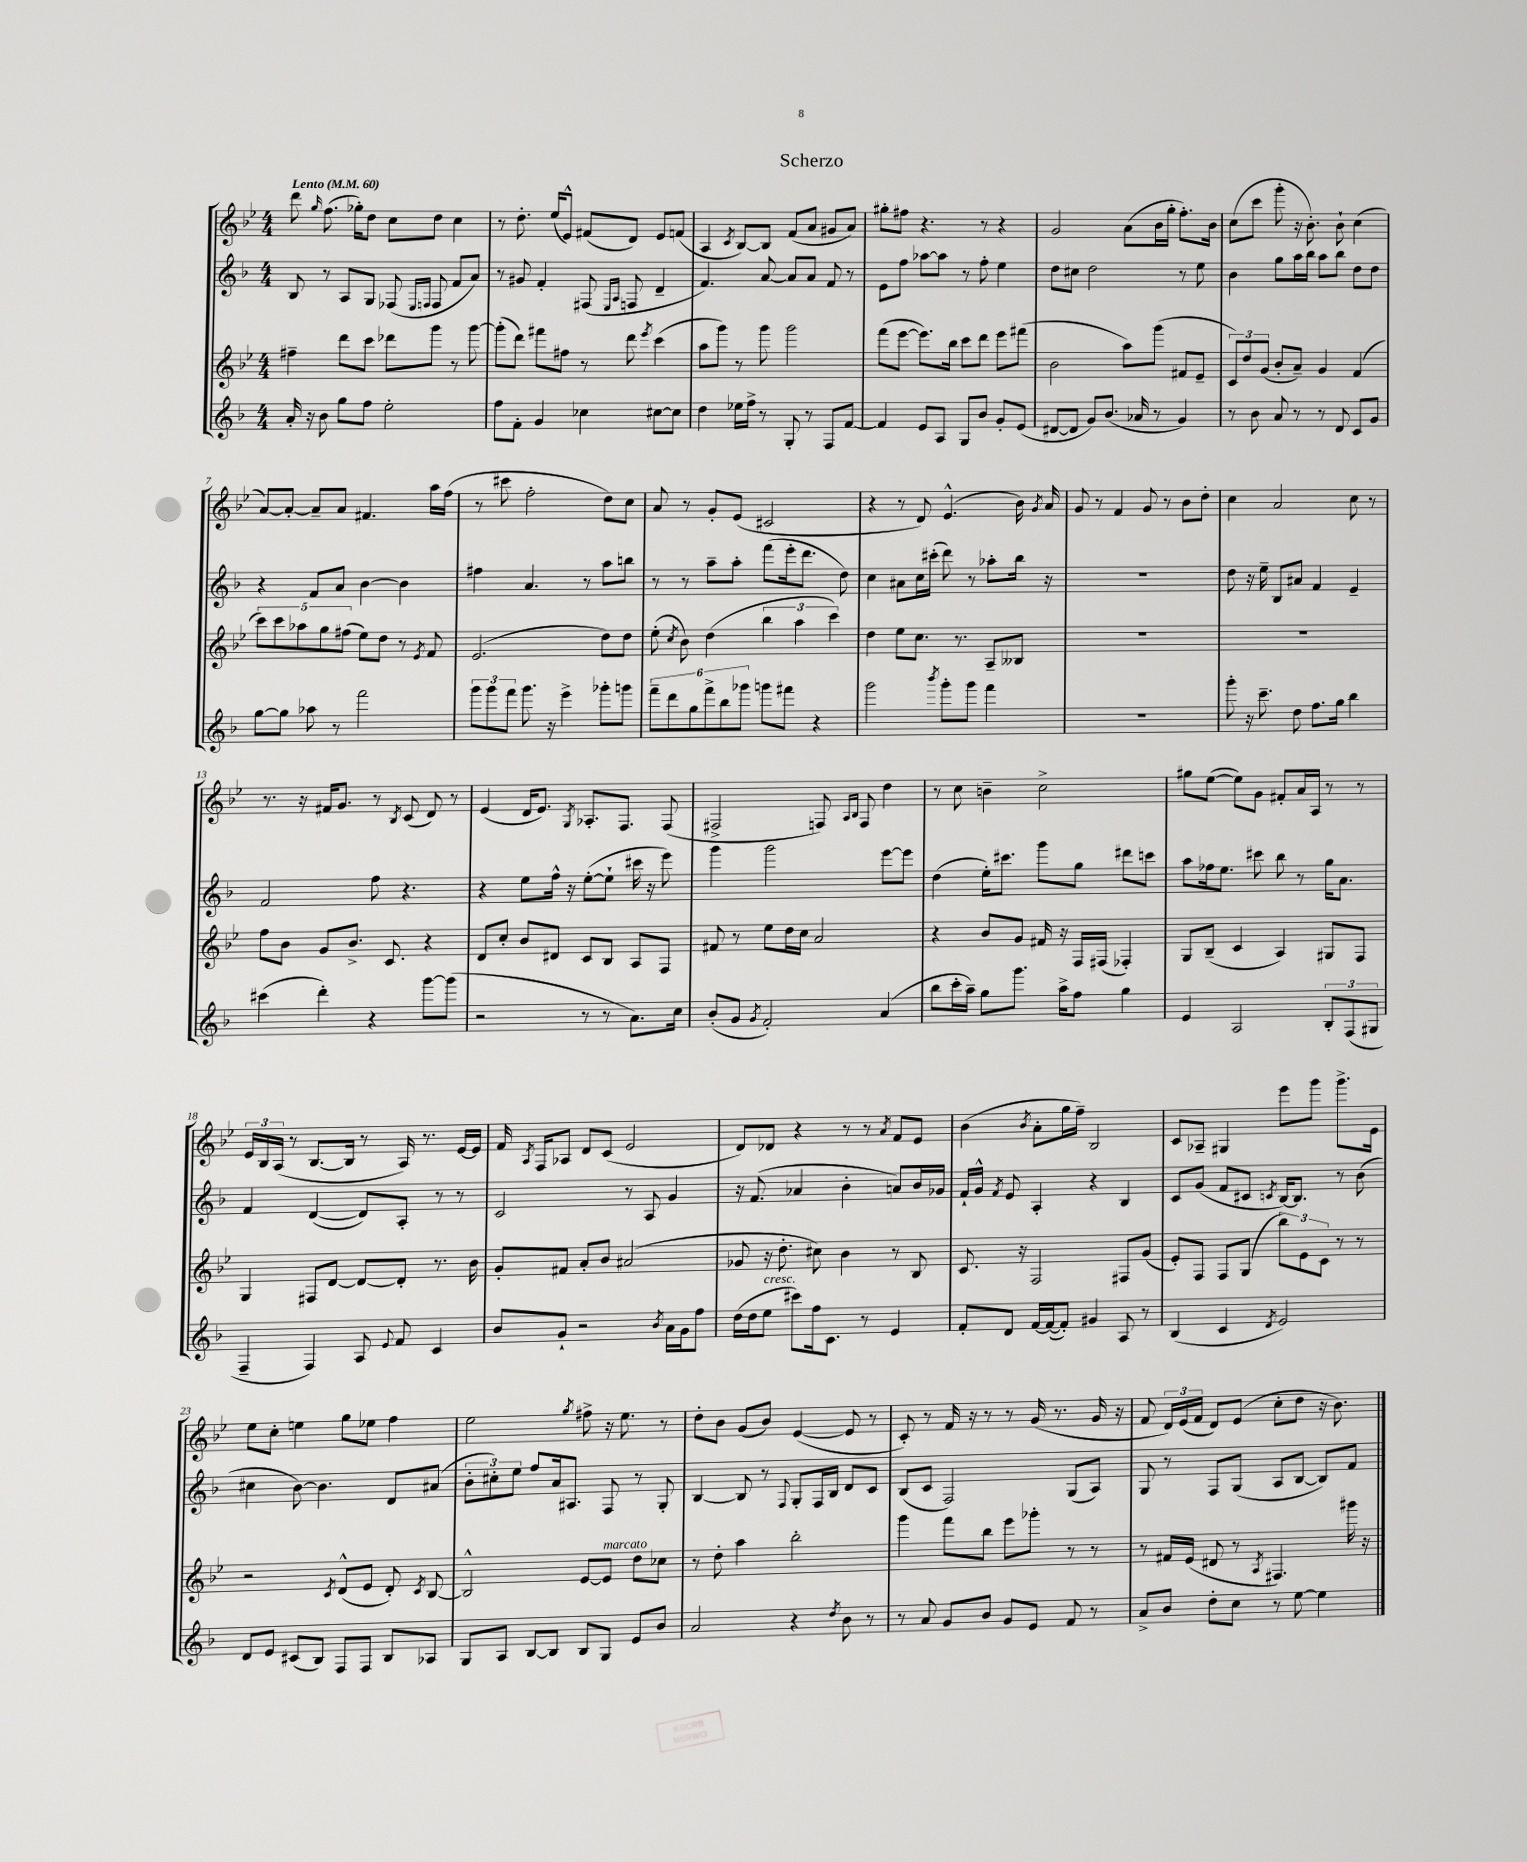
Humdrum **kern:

**kern	**kern	**kern	**kern
*staff4	*staff3	*staff2	*staff1
*clefG2	*clefG2	*clefG2	*clefG2
*k[b-]	*k[b-e-]	*k[b-]	*k[b-e-]
*M4/4	*M4/4	*M4/4	*M4/4
*MM60	*MM60	*MM60	*MM60
16a'	4ff#~	8B-	8ddd
16r	.	.	.
.	.	.	16qqgg
8b-	.	8r	(8.ff
8gg	8ddd	8A	.
.	.	.	16gg-')
8ff	8ccc	8G	8dd
2ee'	8ddd-	(8F-	8cc
.	.	16qqE	.
.	.	16qqF	.
.	8ggg	8F	8dd
.	8r	8f	4cc
.	[8ggg	8a)	.
=	=	=	=
8ff	(8ggg']	8r	8r
8f'	8ddd)	8g#	8.dd'
4g	8fff#	4f'	.
.	.	.	(16ee-
.	8ff#	.	8e-^^)
4cc-	8r	(8F#	(8f#
.	.	16qqE	.
.	.	16qqA	.
.	8ddd	8F	8d)
.	8qeee-	.	.
[8cc#	(4ccc	4d~	8e-
8cc#]	.	.	(8f
=	=	=	=
4dd	8aa	4.f)	4A
.	8ggg)	.	.
.	.	.	8qc
16ee-	8r	.	[8B-)
16ff^	.	.	.
8r	8ggg	[8a	8B-]
8G'	2ggg	8a]	(8f
8r	.	8a	8a
8F	.	8f	8g#
[8f	.	8r	8a)
=	=	=	=
4f]	(8fff	8e	8gg#'
.	[8eee-	8ff	8ff#
8e	8.eee-])	[8aa-	4.r
8A	.	8aa-]	.
.	16bb-	.	.
8G	8ccc	8r	.
8b-	8ddd	8ff'	8r
8g'	8eee-	4ee	4r
(8e	(8fff#	.	.
=	=	=	=
[8d#	2b-	8dd	2g
8d#]	.	8cc#	.
8g)	.	2dd	.
(8.b-	.	.	.
.	8aa)	.	(8a
16a-	.	.	.
8r	(8ggg	.	16b-
.	.	.	16gg'
4g)	8f#	8r	8.ff')
.	8e-~	8ee	.
.	.	.	16b-
=	=	=	=
8r	12c)	4b-	(8cc
.	12dd	.	.
8b-	.	.	8ccc
.	(12g	.	.
8a	8b-'	8gg	8ggg'
8r	8a~)	16aa	16r
.	.	16bb-	8.b-')
8r	4g	8aa	.
8d	.	8bb-	8b-`
8c	(4f	8dd	(4cc
8g	.	8dd	.
=	=	=	=
[8gg	10ccc)	4r	[8a)
.	10ccc	.	.
8gg]	.	.	8a'_
.	10aa-	.	.
8aa-	.	8f	8a~]
.	10gg	.	.
8r	.	8a	8a
.	(10ff#	.	.
2fff	8ee-)	[4b-	4.f#
.	8dd	.	.
.	8r	4b-]	.
.	8qe-	.	.
.	8f	.	16aa
.	.	.	(16ff
=	=	=	=
12ggg	(2.e-	4ff#	8r
12ggg	.	.	.
.	.	.	8ccc#
12fff	.	.	.
8.ggg	.	4.a	2ff'
16r	.	.	.
4eee^	.	.	.
.	.	8r	.
8ggg-'	8dd)	8aa	8dd)
8ggg	8dd	8bb	8cc
=	=	=	=
12fff~	(8ee-'	8r	8a
12ddd	.	.	.
.	8qcc	.	.
.	8b-)	8r	8r
12gg	.	.	.
12fff^	(4dd	8aa~	8g'
12bb-	.	.	.
.	.	8aa'	(8e-
12ggg-	.	.	.
8ggg	6bb-	(8fff	2c#
8fff#	.	16eee'	.
.	6aa	.	.
.	.	8.ddd	.
4r	.	.	.
.	6ccc)	.	.
.	.	8dd)	.
=	=	=	=
2ggg	4dd	4cc	4r
.	8ee-	8a#	8r
.	8.cc	16cc	8d)
.	.	(16ccc#'	.
8qbbb-	.	.	.
8ggg'	.	8ddd)	(4.e-^^
.	8.r	.	.
8ggg	.	8r	.
4fff	8A~	8aa-'	.
.	8B--	16bb-	16b-)
.	.	.	8qg
.	.	16r	16a
=	=	=	=
1r	1r	1r	8g
.	.	.	8r
.	.	.	4f
.	.	.	8g
.	.	.	8r
.	.	.	8b-
.	.	.	8dd'
=	=	=	=
8ggg'	1r	8dd	4cc
16r	.	16r	.
8.ccc~	.	16ee~	.
.	.	8B-	2a
8dd	.	8a#	.
8.ff	.	4f	.
16gg	.	.	.
4bb-	.	4e~	8cc
.	.	.	8r
=	=	=	=
(4ccc#	8ff	2f	8.r
.	8b-	.	.
.	.	.	16r
4ddd')	8g	.	16f#
.	.	.	8.g
.	8.b-^	.	.
4r	.	8ff	8r
.	8.c	.	.
.	.	.	8qB-
.	.	4.r	(8c
[8ggg	4r	.	8d)
(8ggg]	.	.	8r
=	=	=	=
2r	8d	4r	(4e-
.	8cc'	.	.
.	8b-	8ee	16d
.	.	.	8.e-)
.	8d#	16ff^^	.
.	.	16r	.
.	.	.	8qG
8r	8c	([8ee'	8.A-'
8r	8B-	8ee`]	.
.	.	.	8.F
8.a)	8A	16ccc#	.
.	.	16r	.
.	8F	8eee)	(8F
16cc	.	.	.
=	=	=	=
(8b-'	8f#	4ggg	2F#^
8g	8r	.	.
8qg	.	.	.
2f')	8ee-	2ggg	.
.	16dd	.	.
.	16cc	.	.
.	2a	.	8F)
.	.	.	16qqA
.	.	.	16qqB-
.	.	.	8F
(4a	.	[8eee	4dd
.	.	8eee]	.
=	=	=	=
8bb-	4r	(4dd	8r
16ccc'	.	.	8cc
16aa~)	.	.	.
8gg	8b-	16ee')	4b~
.	.	8.ccc#	.
8.ggg	8g	.	.
.	16f#	8ggg	2cc^
16aa^	16r	.	.
8ff	16F	8gg	.
.	(16F#	.	.
4gg	4F-')	8ddd#	.
.	.	8ccc	.
=	=	=	=
4e	8G	8aa	8gg#
.	(8B-~	16ff-	([8ee-
.	.	8.ee	.
2A	4c	.	8ee-])
.	.	8ccc#	8g
.	4A)	8bb-	8f#'
.	.	8r	16a
.	.	.	16A
12B-'	8G#	16gg	8r
.	.	8.a	.
(12F	.	.	.
.	8F	.	8r
12G#	.	.	.
=	=	=	=
4F~	4G	4f	24e-
.	.	.	24B-
.	.	.	(24A
.	.	.	8r
4F)	8F#	([4d	[8.B-
.	[8d	.	.
.	.	.	16B-]
8A	8d_	8d])	8r
8qqe	.	.	.
8f	8d']	8A'	16A)
.	.	.	8.r
4c	8.r	8r	.
.	.	8r	[16e-
.	16b-	.	16e-]
=	=	=	=
8b-	8g'	2c	16f
.	.	.	8qA
.	.	.	16F
8g`	8f#	.	8A-
2r	8a'	.	8d
.	8b-	.	(8c
.	(2a#	8r	2e-
.	.	8A	.
8qb-	.	.	.
16a	.	4g	.
16g	.	.	.
8ff	.	.	.
=	=	=	=
(16dd	8g-	16r	8d)
16dd	.	(8.f	.
8ee	16r	.	8d-
.	8.dd'	.	.
8ccc#)	.	4a-	4r
16ff	8cc#)	.	.
8.c	.	.	.
.	4b-	4b-'	8r
8r	.	.	8r
.	.	.	8qa
4e	8r	8a)	8f
.	8B-	16b-	8e-
.	.	16g-	.
=	=	=	=
8f'	8.c	16f`	(4b-
.	.	16g^^	.
.	.	8qf	.
8d	.	8e	.
.	16r	.	.
.	.	.	8qb-
[16f	2F	4A'	8a'
(16f_	.	.	.
8f'])	.	.	16gg
.	.	.	16ff~)
4g#	.	4r	2B-
8A	8F#	4B-	.
8r	(8g	.	.
=	=	=	=
(4B-	8e-')	8c	8c
.	8F	(8g	8A-~
4c	8F	8f	4G#
.	(8G	8c#	.
8qd	.	8qc	.
2e)	12bb-)	[16B-)	8eee-
.	.	8.B-]	.
.	12e-	.	.
.	.	.	8ggg
.	12c	.	.
.	8r	8r	8.ggg^
.	8r	(8b-	.
.	.	.	16e-
=	=	=	=
8d	2r	4cc#	8ee-
8e	.	.	8cc'
(8c#	.	[8b-)	4ee
8B-)	.	4.b-]	.
.	8qc	.	.
8F	(8d^^	.	8gg
8F	8e-	.	8ee-
8B-	8d')	8d	4ff
.	8qc	.	.
8A-	[8B-	(8a#	.
=	=	=	=
8G	2B-^^]	12b-'	2ee-
.	.	12cc#')	.
8A	.	.	.
.	.	12ee	.
[8B-	.	8ff	.
8B-]	.	16a	.
.	.	8.A#	.
.	.	.	8qgg
8B-	[8e-	.	8ff#^
8G	8e-]	8F	16r
.	.	.	8.ee-
8e	8dd	8r	.
8b-	8cc-	8G'	8r
=	=	=	=
2a	8r	[4B-	8dd'
.	8dd'	.	8b-
.	4aa	8B-]	(8g
.	.	8r	8b-)
.	.	8qqF	.
4r	2bb-'	8G'	([4e-
.	.	16F	.
.	.	16B-	.
8qdd	.	.	.
8b-	.	8d	8e-]
8r	.	8c	8r
=	=	=	=
8r	4ggg	(8B-	8c')
8a	.	8c	8r
8g	8fff	2F)	16f
.	.	.	16r
8b-	8bb-	.	8r
8g	8eee-	.	8r
8e	8ggg-'	.	(16g
.	.	.	8.r
8f	8r	(8G	.
8r	8r	8A)	16g
.	.	.	16r
=	=	=	=
8a^	8r	8G	8f
8b-	16f#	8r	24d)
.	.	.	(24e-
.	(16e-	.	.
.	.	.	24f
8dd'	8d#	8F	8d)
8cc	8r	(8G	(8e-
.	8qA	.	.
8r	4.F#)	8A	8cc'
[8ee	.	[8B-	8dd
4ee]	.	8B-])	16r
.	.	.	8.b-)
.	16ggg#	8f	.
.	16r	.	.
==	==	==	==
*-	*-	*-	*-
